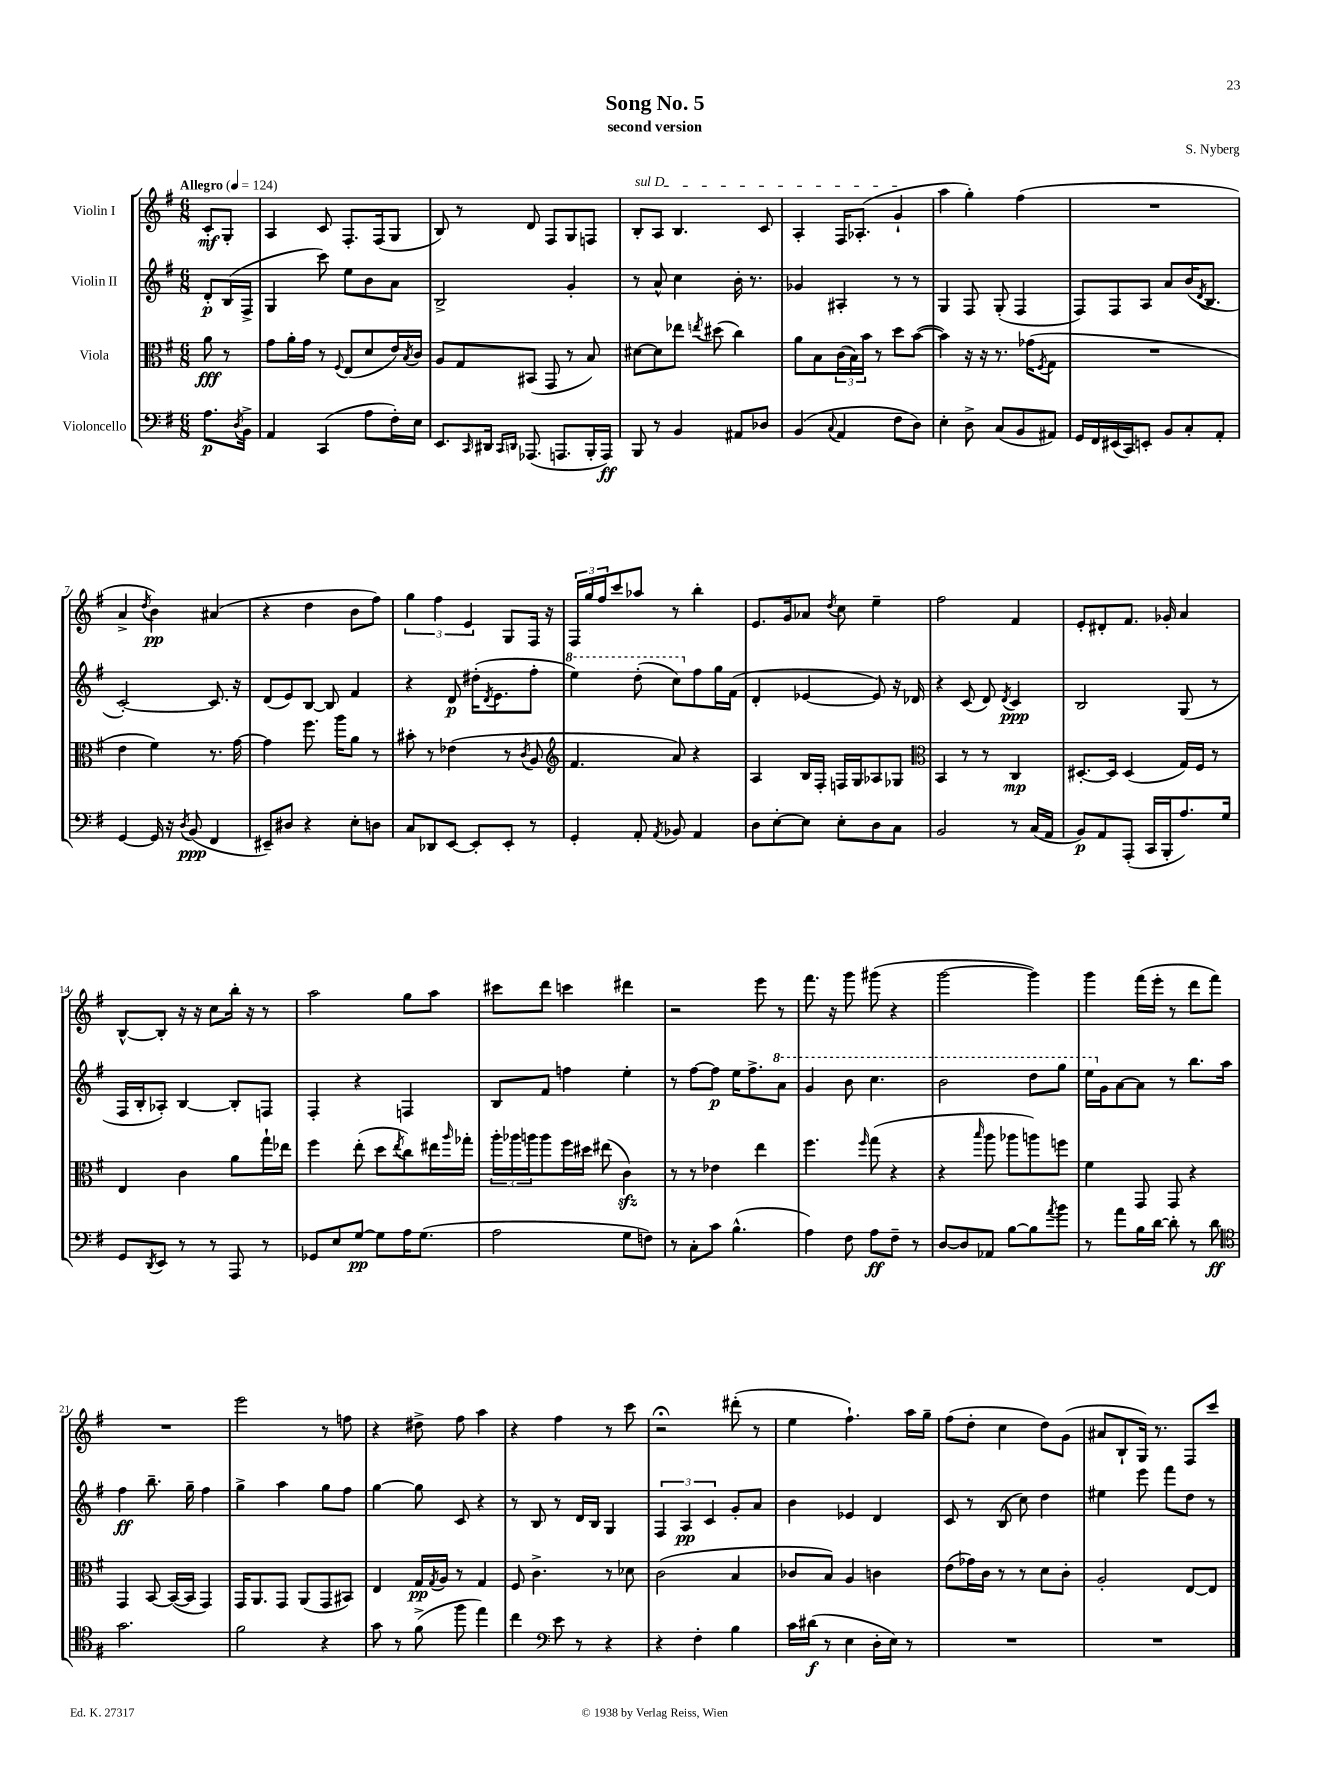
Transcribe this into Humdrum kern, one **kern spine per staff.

**kern	**kern	**kern	**kern
*staff4	*staff3	*staff2	*staff1
*clefF4	*clefC3	*clefG2	*clefG2
*k[f#]	*k[f#]	*k[f#]	*k[f#]
*M6/8	*M6/8	*M6/8	*M6/8
*MM124	*MM124	*MM124	*MM124
8.A	8a	8d'	8c'
.	8r	(16B	8G'
8qD	.	.	.
16BB^	.	16F#^	.
=	=	=	=
4AA	8g	4G	4A
.	16a'	.	.
.	16g	.	.
(4CC	8r	8ccc)	8c
.	8qqF#	.	.
.	(8E	8ee	8.F#'
8A	8d	8b	.
.	.	.	(16F#
16F#')	16e)	8a	8G
.	8qB	.	.
16E	16c	.	.
=	=	=	=
8.EE	8A	2B^	8B)
.	8G	.	8r
16qqCC	.	.	.
16DD#	.	.	.
16qqCC	.	.	.
16qqDD	.	.	.
(8.AAA-	(8BB#	.	8d
.	8GG	.	8F#
8.AAA	.	.	.
.	8r	4g'	8G
16BBB'	8B)	.	8F
16AAA)	.	.	.
=	=	=	=
8BBB	[8d#	8r	8B'
8r	8d#]	8a^^	8A
4BB	8ee-	4cc	4.B
.	8qee	.	.
.	(8dd#	.	.
8AA#	4cc)	16b'	.
.	.	8.r	.
8D-	.	.	8c
=	=	=	=
(4BB	8a	4g-	4A'
.	8B	.	.
8qqC	.	.	.
4AA	(24c	4A#'	16F#
.	24B)	.	.
.	.	.	(8.A-'
.	24b	.	.
.	8r	.	.
8F#	8dd	8r	4g`
8D)	([8b	8r	.
=	=	=	=
4E'	4b])	4G	4aa
8D^	16r	8F#	4gg')
.	16r	.	.
(8C	8.r	(8G'	.
8BB	.	4F#	(4ff#
.	(16g-	.	.
.	8qF#	.	.
8AA#)	8G	.	.
=	=	=	=
16GG	2.r	8F#)	2.r
16FF#	.	.	.
(16EE#	.	8F#	.
16CC)	.	.	.
8EE'	.	8A	.
8BB	.	8a	.
8C'	.	(16b	.
.	.	8qd	.
.	.	8.B	.
8AA'	.	.	.
=	=	=	=
[4GG	4e	[2c')	4a^
.	.	.	8qdd
16GG]	4f#)	.	4b)
16r	.	.	.
8qD	.	.	.
(8BB	.	.	.
4FF#	8.r	8.c]	(4a#
.	[16g	16r	.
=	=	=	=
8EE#~)	4g]	(8d	4r
8D#	.	8e)	.
4r	8.ff#	[8B	4dd
.	.	8B]	.
.	16aa	.	.
8E'	8a	4f#	8b
8D	8r	.	8ff#)
=	=	=	=
8C	8b#'	4r	6gg
8DD-	8r	.	.
.	.	.	6ff#
[8EE	(4e-	8d	.
.	.	.	6e
8EE']	.	(16dd#'	.
.	.	8qd	.
.	.	8.e	.
8EE'	8r	.	8G
.	8qc	.	.
8r	8A	8ff#'	16F#
.	.	.	16r
=	=	=	=
*	*clefG2	*	*
4GG'	4.f#	4eee)	24F#
.	.	.	24gg
.	.	.	24ff#
.	.	.	8ccc
8AA'	.	(8ddd'	8aa-
8qAA	.	.	.
8BB-	8a)	8ccc)	8r
4AA	4r	8ff#	4bb'
.	.	16gg	.
.	.	(16f#	.
=	=	=	=
8D	4A	4d'	8.e
[8E'	.	.	.
.	.	.	16g
8E]	16B	[4e-	8a-
.	16F#'	.	.
.	.	.	8qdd
8E'	16F	.	8cc
.	16G	.	.
8D	8A-	8e-])	4ee~
8C	8G-	16r	.
.	.	16d-	.
=	=	=	=
*	*clefC3	*	*
2BB	4BB	4r	2ff#
.	8r	(8c	.
.	8r	8d)	.
.	.	8qd	.
8r	4C	4c	4f#
(16C	.	.	.
16AA	.	.	.
=	=	=	=
8BB)	[8.D#'	2B	8e'
8AA	.	.	8d#'
.	16D#]	.	.
(8AAA'	(4D#	.	8.f#
16CC	.	.	.
16BBB'	.	.	16g-'
8.A)	16G)	(8G	4a
.	16F#	.	.
.	8r	8r	.
16G	.	.	.
=	=	=	=
8GG	4E	16F#	[8B^^
.	.	16B'	.
8qDD	.	.	.
8EE	.	8A-')	8B']
8r	4c	[4B	16r
.	.	.	16r
8r	.	.	8cc
8AAA	8a	8B']	16bb'
.	.	.	16r
8r	16gg`	8F	8r
.	16ee-	.	.
=	=	=	=
8GG-	4ff#	4F#'	2aa
8E	.	.	.
[8G	(8ee'	4r	.
8G]	8dd	.	.
.	8qee	.	.
16A	8cc)	4F	8gg
(8.G	.	.	.
.	16ee#	.	8aa
.	16qqaa	.	.
.	16gg-'	.	.
=	=	=	=
2A	24aa'	8B	8ccc#
.	24aa-	.	.
.	24aa	.	.
.	8aa	8f#	8ddd
.	16ff#	4ff	4ccc
.	16dd#	.	.
.	(8ee#	.	.
8G	4c)	4ee'	4ddd#
8F)	.	.	.
=	=	=	=
8r	8r	8r	2r
8C'	8r	[8ff#	.
8c	4e-	8ff#]	.
(4.B^^	.	16ee	.
.	.	8.ff#^	.
.	4ee	.	8eee
.	.	8aa	8r
=	=	=	=
4A)	4.ff#	4gg	8.fff#
.	.	.	16r
8F#	.	8bb	8ggg
.	16qqff#	.	.
8A	(8gg	4.ccc	(8ggg#
8F#~	4r	.	4r
8r	.	.	.
=	=	=	=
[8D	4r	2bb	[2ggg
8D]	.	.	.
.	16qqbb	.	.
8AA-	8aa	.	.
[8B	8aa-	.	.
8B]	8aa)	8ddd	4ggg])
8qa	.	.	.
8b	8ff	8ggg	.
=	=	=	=
8r	4f#	16eee	4ggg
.	.	16g	.
8a	.	[8a	.
16B	8GG	8a]	(16fff#
[16d	.	.	16eee'
8d']	8GG	8r	8r
8r	4r	8.bb	8ddd
8d	.	.	8fff#)
.	.	16aa	.
=	=	=	=
*clefC4	*	*	*
2.g	4GG	4ff#	2.r
.	[8BB	8.bb~	.
.	(16BB_	.	.
.	16BB]	16gg~	.
.	4GG)	4ff#	.
=	=	=	=
2f#	16GG	4gg^	2eee
.	8.AA	.	.
.	8GG	4aa	.
.	(8AA	.	.
4r	8GG	8gg	8r
.	8BB#)	8ff#	8ff
=	=	=	=
8g	4E	[4gg	4r
8r	.	.	.
(8f#^	16G	8gg]	8dd#^
.	8qG	.	.
.	16A	.	.
8ff#	8r	8c	8ff#
4ee)	4G	4r	4aa
=	=	=	=
4cc	8F#	8r	4r
.	4.c^	8B	.
*clefF4	*	*	*
8e	.	8r	4ff#
8r	.	16d	.
.	.	16B	.
4r	8r	4G	8r
.	8d-	.	8ccc
=	=	=	=
4r	(2c	6F#	2r;
.	.	6A	.
4F#'	.	.	.
.	.	6c	.
4B	4B	8g'	(8ddd#'
.	.	8a	8r
=	=	=	=
16c	8c-	4b	4ee
(16d#	.	.	.
8r	8B)	.	.
4E	4A	4e-	4.ff#`)
16D'	4c	4d	.
16E)	.	.	.
8r	.	.	16aa
.	.	.	16gg~
=	=	=	=
2.r	(8e	8c	(8ff#
.	16g-)	8r	8dd'
.	16c	.	.
.	8r	(8B	4cc
.	8r	8cc)	.
.	8d	4dd	8dd)
.	8c'	.	(8g
=	=	=	=
2.r	2A'	4ee#	8a#
.	.	.	8B`
.	.	8eee	16G)
.	.	.	8.r
.	.	8fff#	.
.	[8E	8dd	8F#
.	8E]	8r	8ccc
==	==	==	==
*-	*-	*-	*-
